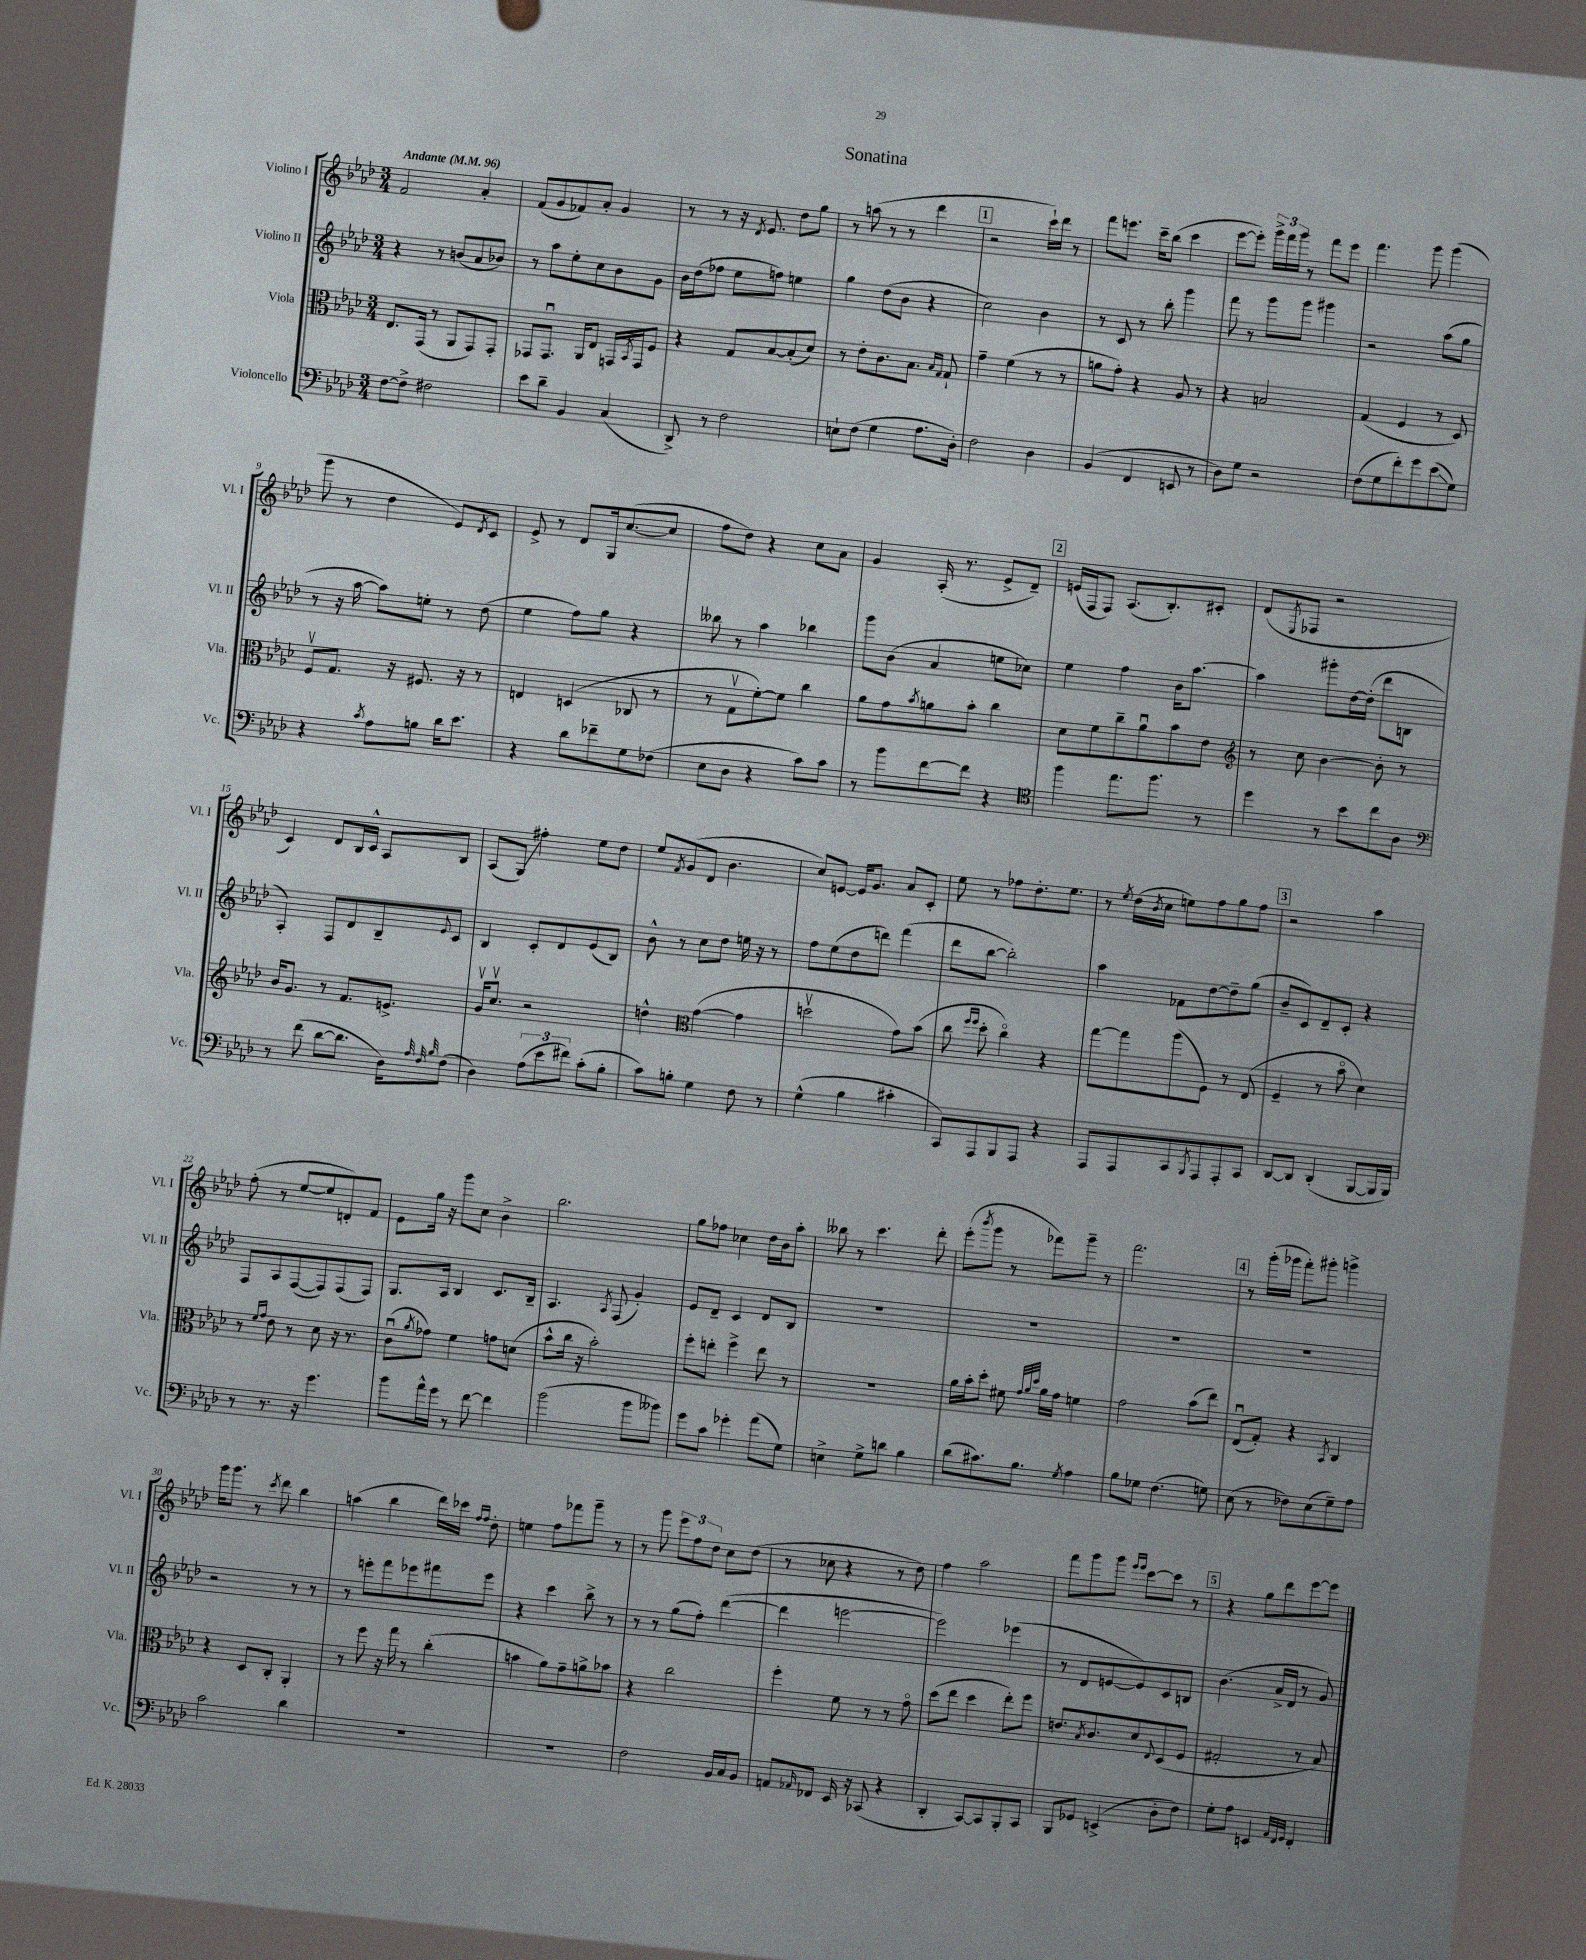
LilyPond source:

\header { title = "Sonatina" }
<<
\new StaffGroup <<
\new Staff = "s0" \with { instrumentName = "Violino I" shortInstrumentName = "Vl. I" } {
    \clef treble \key aes \major \numericTimeSignature \time 3/4 \tempo "Andante" 4 = 96
    f'2 aes'4-. |
    f'8( g'8 fes'8) aes'8-. g'4 |
    r8 r8 r16 \acciaccatura { des'8 } ees'8. des''8 g''8 |
    r8 a''8( r8 r8 des'''4 |
    \mark \markup { \box "1" } r2 c'''16-!) des'''16 r8 |
    f'''8 e'''8. c'''16-- bes''8( c'''4 |
    ees'''8~ ees'''8-.) \tuplet 3/2 { g'''16-> f'''16 g'''16 } r8 f'''8 ees'''8 |
    f'''4. g'''8 g'''4( |
    g'''8 r8 des''4 ees'8) \acciaccatura { des'8 } c'8 |
    ees'8-> r8 des'8 g16 c''8.~( c''8 |
    f''8 des''8) r4 c''8 aes'8 |
    g'4 aes16-.( r8. ees'8-> des'8--) |
    \mark \markup { \box "2" } e'16( f16 f8) aes8.( bes8.-.) cis'8-. |
    des'8( \acciaccatura { ees8 } fes8 r2 |
    c'4) des'8 bes16 c'16-^ aes8 bes8 |
    aes8( g8\glissando) fis''4-. ees''8 des''8 |
    ees''8 \acciaccatura { f'8 } g'8( des'8 bes'4. |
    c''8) e'8~ e'16 g'8. aes'8 c'8-. |
    ees''8 r8 fes''8 des''8.-. ees''8. |
    r8 \acciaccatura { ees''8 } des''16( \acciaccatura { bes'8 } c''16 e''8) f''8 g''8 f''8 |
    \mark \markup { \box "3" } r2 aes''4 |
    f''8-.( r8 ees''8~ ees''8 d'8-.) f'8 |
    ees'8 g''16 r16 g'''8 c''8 bes'4-> |
    bes''2. |
    g''8 fes''8 ces''4 des''16 bes'16 aes''8-. |
    beses''8 r8 c'''4. des'''8-. |
    ees'''8-.( \acciaccatura { bes'''8 } g'''8 r8 fes'''8) g'''8-- r8 |
    f'''2. |
    \mark \markup { \box "4" } r8 g'''16-.( ges'''16 f'''8-.) gis'''8-. g'''4-> |
    g'''16 g'''8. r8 \acciaccatura { c'''8 } des'''8 bes''4 |
    a''4( bes''4 des'''16) ces'''16 \grace { f''16 f''16 } des''8-. |
    e''4 f''8 fes'''8 g'''8-- r8 |
    r8 g'''8 \tuplet 3/2 { ees'''8 f''8 des''8 } c''8 des''8( |
    r8 ces''8 r4 r8 des''8) |
    f''4 aes''2 |
    f'''8 g'''8 g'''8 \grace { ees'''16 ees'''16 } c'''8~ c'''8 r8 |
    \mark \markup { \box "5" } r4 g''8 des'''8 ees'''8~ ees'''8 \bar "|." |
}
\new Staff = "s1" \with { instrumentName = "Violino II" shortInstrumentName = "Vl. II" } {
    \clef treble \key aes \major \numericTimeSignature \time 3/4
    r4 r8 b'8( aes'8 bes'8) |
    r8 aes''8 ees''8-. c''8 bes'8 g'8 |
    bes'16 des''16( fes''8 ees''8 f''8) e''4 |
    g''4 des''8( bes'8 r4 |
    \mark \markup { \box "1" } c''2) bes'4 |
    r8 c'8 r8 bes''8-. g'''4 |
    f'''8 r8 g'''8 g'''8 gis'''4 |
    r2 aes''8( g''8 |
    r8 r16 aes''16~ aes''8) e''8-. r8 des''8( |
    ees''4 f''8) g''8 r4 |
    beses''8 r8 aes''4 bes''4 |
    g'''8 bes'8( aes'4 e''8 ces''8) |
    \mark \markup { \box "2" } ees''4 f''4 bes'16 aes''8.~ |
    aes''4 gis'''8-. des''16~ des''16-.( des'''8 b8 |
    aes4-.) f8 des'8 bes8-- \appoggiatura { ees'8 } c'8 |
    bes4 c'8-. des'8 ees'8( bes8) |
    bes'8-^ r8 c''8 des''8 e''16 r16 r8 |
    f''8 ees''8( des''8 d'''8) f'''4( |
    des'''8 bes''8~ bes''2-.) |
    aes''4 fes'8 des''8~ des''8-- g''8( |
    \mark \markup { \box "3" } bes'8-- c'8) des'8-- c'8-. r4 |
    f8 aes8 f8~( f8) f8( f8) |
    g8. aes16 bes4 c'8. bes16-- |
    aes4. \acciaccatura { aes8 } f8( g'4-.) |
    ees'8 des'8-- c'4 des'8 bes8 |
    R2. |
    R2. |
    R2. |
    \mark \markup { \box "4" } R2. |
    r2 r8 r8 |
    r8 e'''8-. f'''8 ees'''8 fis'''8 ees'''8 |
    r4 c'''4 bes''8-> r8 |
    r8 r8 g''8( f''8-.) des'''4~( |
    des'''4 e'''2~ |
    e'''2) ees'''4( |
    r8 des'8 e'8~ e'8) c'8 b8 |
    \mark \markup { \box "5" } bes'4.( aes'16-> des'16 r8 g'8) \bar "|." |
}
\new Staff = "s2" \with { instrumentName = "Viola" shortInstrumentName = "Vla." } {
    \clef alto \key aes \major \numericTimeSignature \time 3/4
    ees8. g,16( r8 aes,8 g,8) g,8-. |
    ges,8 ges,8.\downbow aes,16 ees8 g,16 \acciaccatura { bes,8 } g,16 f8 |
    r4 g8 bes8~ bes8-.( des'8) |
    r8 ees'8-. c'8. bes8. \grace { bes16 g16 } g8-! |
    \mark \markup { \box "1" } g'4-- f'4( r8 r8 |
    a'8 g'8-.) r4 aes8 r8 |
    r4 b2 |
    g4( f4 r8 des8) |
    f8\upbow g8. r16 fis8. r16 r8 |
    e4 d4( ces8 r8 |
    r8 g8\upbow f'8~-.) f'8 c''4 |
    aes'8 g'8 \acciaccatura { bes'8 } a'8 bes'8-. c''4 |
    \mark \markup { \box "2" } des'8 f'8 c''8-- aes'8\downbow bes'8 ees'8 |
    \clef treble r8 c''8 bes'4~ bes'8-. r8 |
    bes'16 g'8. r8 f'8. e'8.-> |
    g'16\upbow c''8.\upbow r2 |
    d''4-^ \clef alto g'4~( g'4 |
    d''2\upbow g'8) bes'8( |
    c''8 \grace { f''16 f''16 } des''8-. c''4\flageolet) r4 |
    g''8~ g''8 aes''8( f8) r8 ees8( |
    \mark \markup { \box "3" } f4-- r8 bes'8\flageolet des'4) |
    r8 \grace { f'16 g'16 } ees'8 r8 des'8 r16 r8. |
    c'8\downbow( \acciaccatura { aes'8 } ges'8) f'4 g'8 d'8( |
    bes'8-^ c''16 r16 bes'2-.) |
    f''8-. e''8-. f''4-> e''8 r8 |
    R2. |
    aes'16 bes'16-. des''8-. fis'8 \grace { g'32 aes'32 des''32 } aes'16 g'16 f'4 |
    g'2 bes'8( ees''8) |
    \mark \markup { \box "4" } ees8\downbow( g8-.) r4 \acciaccatura { bes,8 } c4 |
    r4 des8 c8-. aes,4-. |
    r8 f''8 r16 g''16 r8 c''4-.( |
    b'4 aes'8) g'8-- a'8-> bes'8 |
    r4 c''2 |
    f''4-. f'8 r8 r8 g'8\flageolet |
    des''8( ees''8 des''4 ees''8-.) f''8 |
    e'8. \acciaccatura { bes8 } c'8. des'8 \appoggiatura { ees8 } des8( f8 |
    \mark \markup { \box "5" } gis2-. r8 bes8) \bar "|." |
}
\new Staff = "s3" \with { instrumentName = "Violoncello" shortInstrumentName = "Vc." } {
    \clef bass \key aes \major \numericTimeSignature \time 3/4
    f8~ f8-> fis2 |
    ees'8 des'8-- bes,4 c4( |
    des,8->) r8 f2 |
    e8-! f8( g4 aes8. des16-.) |
    \mark \markup { \box "1" } f2 des4 |
    bes,4( f,4 e,8 r8 |
    des8) g8 r2 |
    f8( g8 f'8-.) g'8 ees'8\glissando( g8) |
    r4 \acciaccatura { c'8 } aes8 b8 des'16 ees'8. |
    r4 des'8 fes'8-- g8 fes8( |
    ees8 des8 r4 c'8) c'8 |
    r8 bes'8 f'8~ f'8 r4 |
    \mark \markup { \box "2" } \clef tenor f''4 ees''8. f''8. r8 |
    des''4 r8 bes'8 c''8 aes8 |
    \clef bass r8 f'8( des'8~ des'8. des16) \grace { aes32 f32 bes32 } f8( |
    des4) \tuplet 3/2 { aes8( ees'8 fis'8) } c'8-.( bes8-. |
    c'8) b8-. g4 f8 r8 |
    g4-^( bes4 cis'4-. |
    c,8) aes,,8 bes,,8 aes,,8 r4 |
    aes,,8 aes,,8 c,8 \acciaccatura { bes,,8 } aes,,8 aes,,8-. c,8 |
    \mark \markup { \box "3" } des,8~ des,8 des,4-.( bes,,8~ bes,,16 bes,,16) |
    r8 r8. r16 g'4. |
    bes'8 aes'16-^ g'16 r8 f'8~ f'4 |
    bes'2( bes'8 beses'8) |
    g'8 c'8 ges'4-. aes'8( g8) |
    e4-> g8-> d'8 bes4 |
    des'8( cis'8.) bes8. \acciaccatura { g8 } aes4 |
    bes8 ges8 f4.( g8) |
    \mark \markup { \box "4" } ees8( r8 fes8) ees8( g8--) aes8 |
    c'2 des'4 |
    R2. |
    R2. |
    f2 bes,16 c16 bes,8 |
    a,8 \grace { aes,16 } fes,8 ees,16 r16 ces,8( r4 |
    des,4-. c,8~) c,8 bes,,8-. c,8 |
    bes,,8 ges,8 e,4->( des8-. f8) |
    \mark \markup { \box "5" } g8-. aes8 e,4 \grace { aes,32 f,32 g,32 } f,4-. \bar "|." |
}
>>
>>
